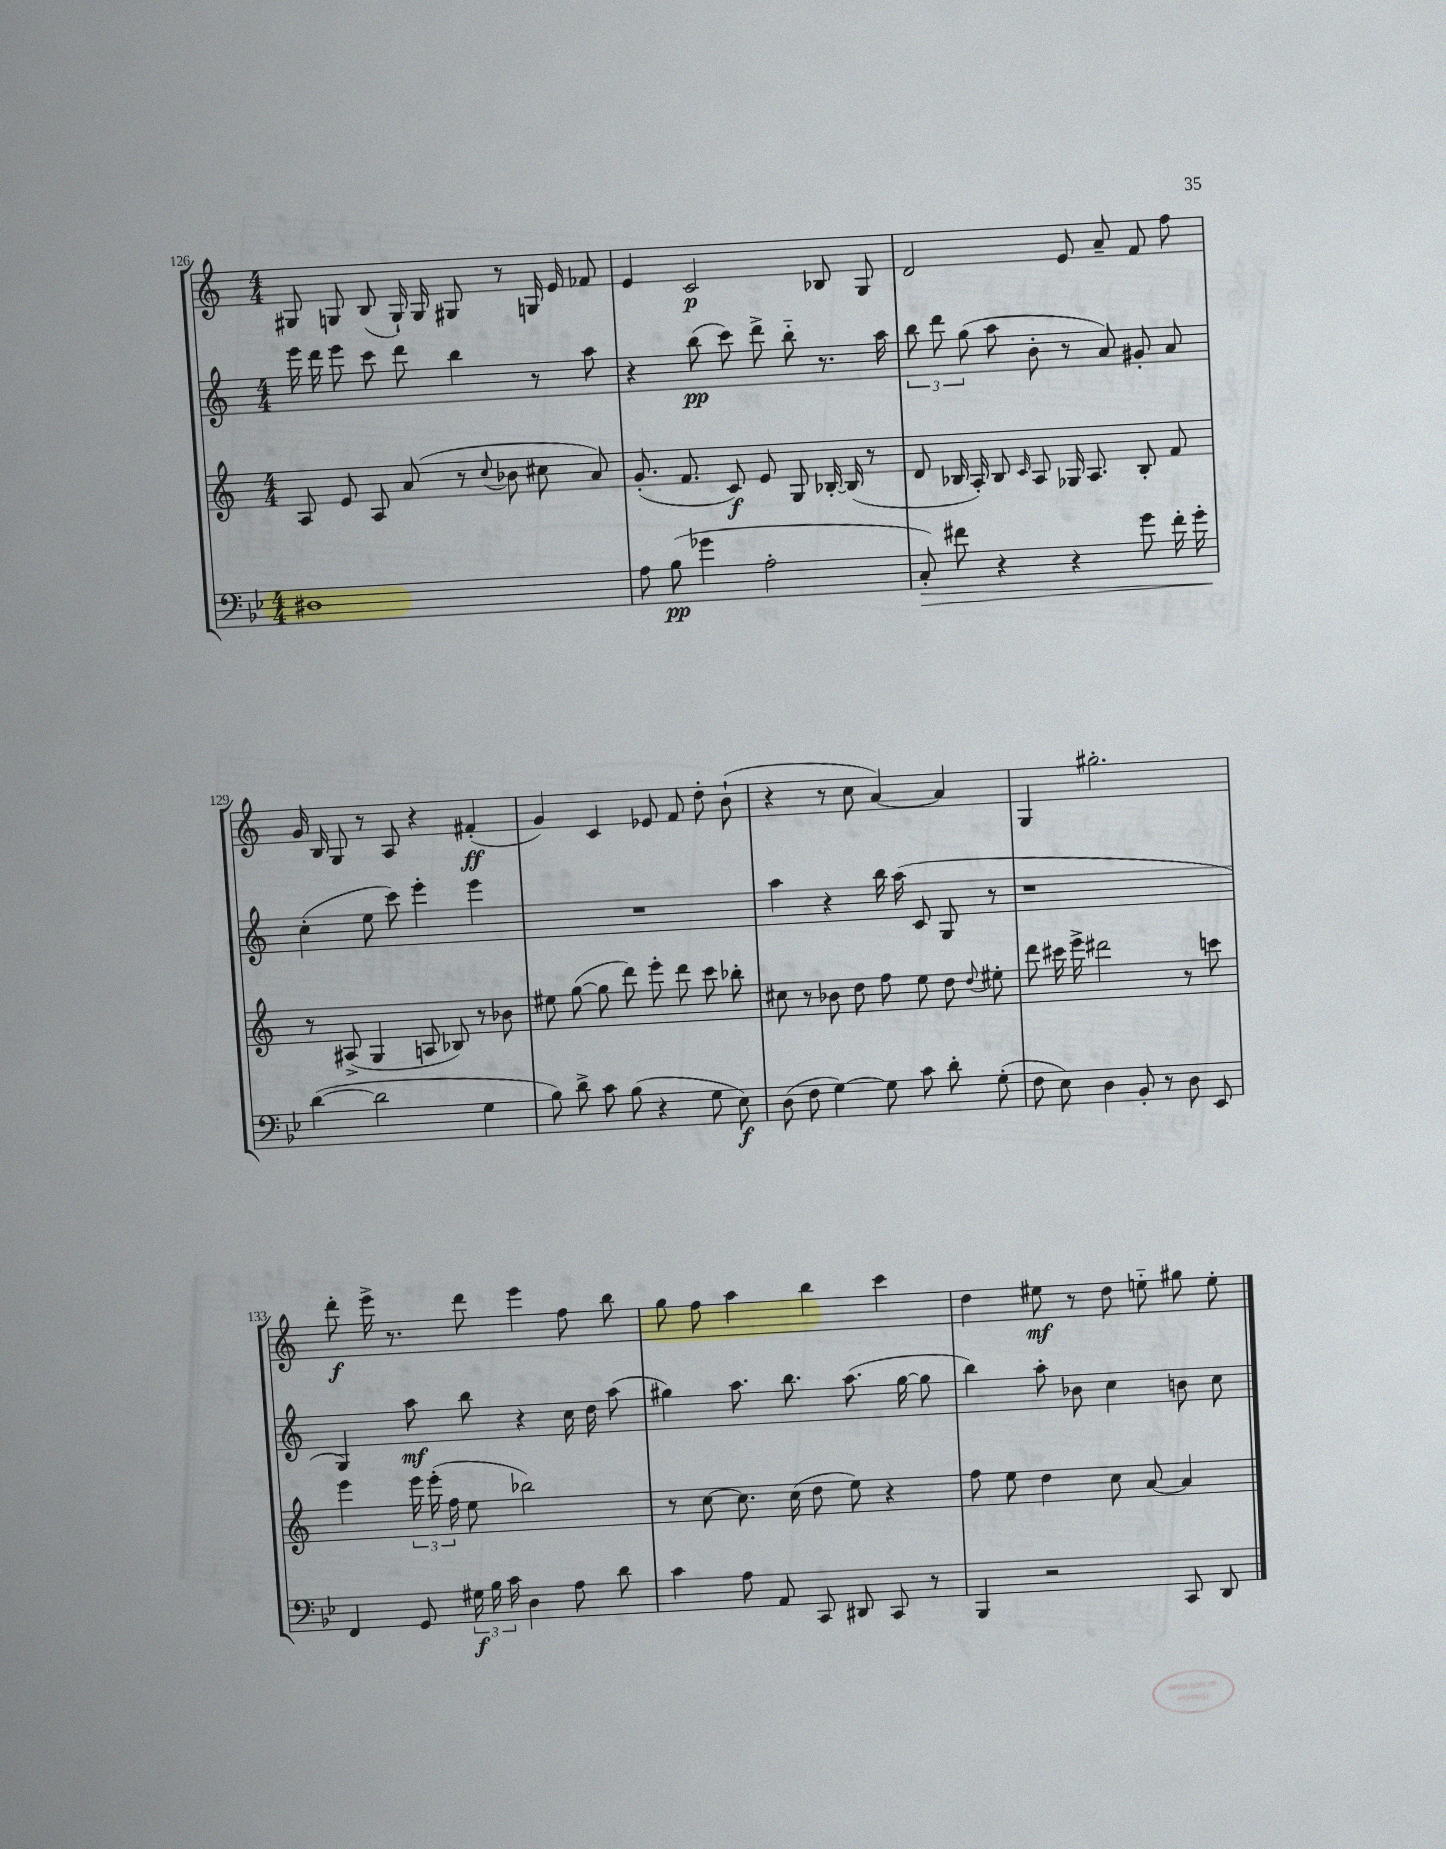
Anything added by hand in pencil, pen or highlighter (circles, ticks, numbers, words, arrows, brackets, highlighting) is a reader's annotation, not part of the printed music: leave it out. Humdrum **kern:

**kern	**kern	**kern	**kern
*staff4	*staff3	*staff2	*staff1
*clefF4	*clefG2	*clefG2	*clefG2
*k[b-e-]	*k[]	*k[]	*k[]
*M4/4	*M4/4	*M4/4	*M4/4
1D#	8A	16eee	8G#
.	.	16ddd	.
.	8e	8eee	8G
.	8A	8ccc	(8B
.	(8a	8ddd	16G`)
.	.	.	16G
.	8r	4bb	8G#
.	8qqcc	.	.
.	8b-	.	8r
.	8cc#	8r	16G
.	.	.	16e
.	8a)	8aa	8f-
=	=	=	=
8A	(8.g'	4r	4e
(8B-	.	.	.
.	8.f	.	.
4g-	.	(8bb	2c
.	8c)	8ccc)	.
2A'	8e	8ddd^	.
.	8G	8bb'~	.
.	[16B-'	8.r	8B-
.	(16B-]	.	.
.	8r	.	8G
.	.	16aa	.
=	=	=	=
8C')	8d	12bb	2d
.	.	12ddd	.
8f#	16B-	.	.
.	.	(12gg	.
.	16A')	.	.
4r	8B-	8aa	.
.	16qqc	.	.
.	8A	8b'	.
4r	16G-	8r	8e
.	8.A	.	.
.	.	8a)	8a~
8g	8B-'	8g#'	8f
16f#'	8f	8a	8ff
16g'	.	.	.
=	=	=	=
([4d	8r	(4cc'	16g
.	.	.	16B
.	(8A#^	.	8G
2d]	4G	8ee	8r
.	.	8ccc)	8A
.	8A	4eee'	4r
.	8B-)	.	.
4G	8r	4eee	(4f#'
.	8b-	.	.
=	=	=	=
8B-)	8ee#	1r	4g)
8d^	([8gg	.	.
8c	8gg]	.	4c
(8B-	8ddd)	.	.
4r	8eee'	.	8e-
.	8ddd	.	8f
8G	8ccc	.	8dd'
8E-)	8bb-'	.	(8b`
=	=	=	=
(8D	8cc#	4aa	4r
8F	8r	.	.
[4G)	8b-	4r	8r
.	8dd	.	8cc
8G]	8ff	16bb	[4a)
.	.	(16aa	.
8c	8ee	8c	.
8d'	8dd	8G	4a]
.	8qqdd	.	.
(8G'	8ee#'	8r	.
=	=	=	=
8F	8ddd	1r	4G
8E-)	16ccc#	.	.
.	16eee^	.	.
4D	2ddd#	.	2.gg#'
8BB-'	.	.	.
8r	.	.	.
8D	8r	.	.
8EE-	8ccc	.	.
=	=	=	=
4FF	4eee	4G)	8ddd'
.	.	.	16eee^
.	.	.	8.r
8GG	24eee	8aa	.
.	(24eee'	.	.
.	24ff	.	.
24G#	8ee	8bb	8ddd
24B-	.	.	.
24c	.	.	.
4D	2bb-)	4r	4eee
8A	.	16cc	8ff
.	.	16dd	.
8d	.	(8aa	8bb
=	=	=	=
4c	8r	4gg#)	8gg
.	[8cc	.	8ff
8A	8.cc]	8.aa	4aa
8AA	.	.	.
.	(16cc	8.bb	.
8CC	8dd	.	4bb
8DD#	8ee)	(8.aa	.
8CC	4r	.	4ccc
.	.	[16gg#	.
8r	.	8gg#]	.
=	=	=	=
4BBB-	8ff	4bb)	4dd
.	8ee	.	.
2r	4dd	8aa'	8ee#
.	.	8b-	8r
.	8cc	4cc	8dd
.	[8a	.	8ee'~
8CC	4a]	8b	8gg#
8DD	.	8cc	8ee'
==	==	==	==
*-	*-	*-	*-
